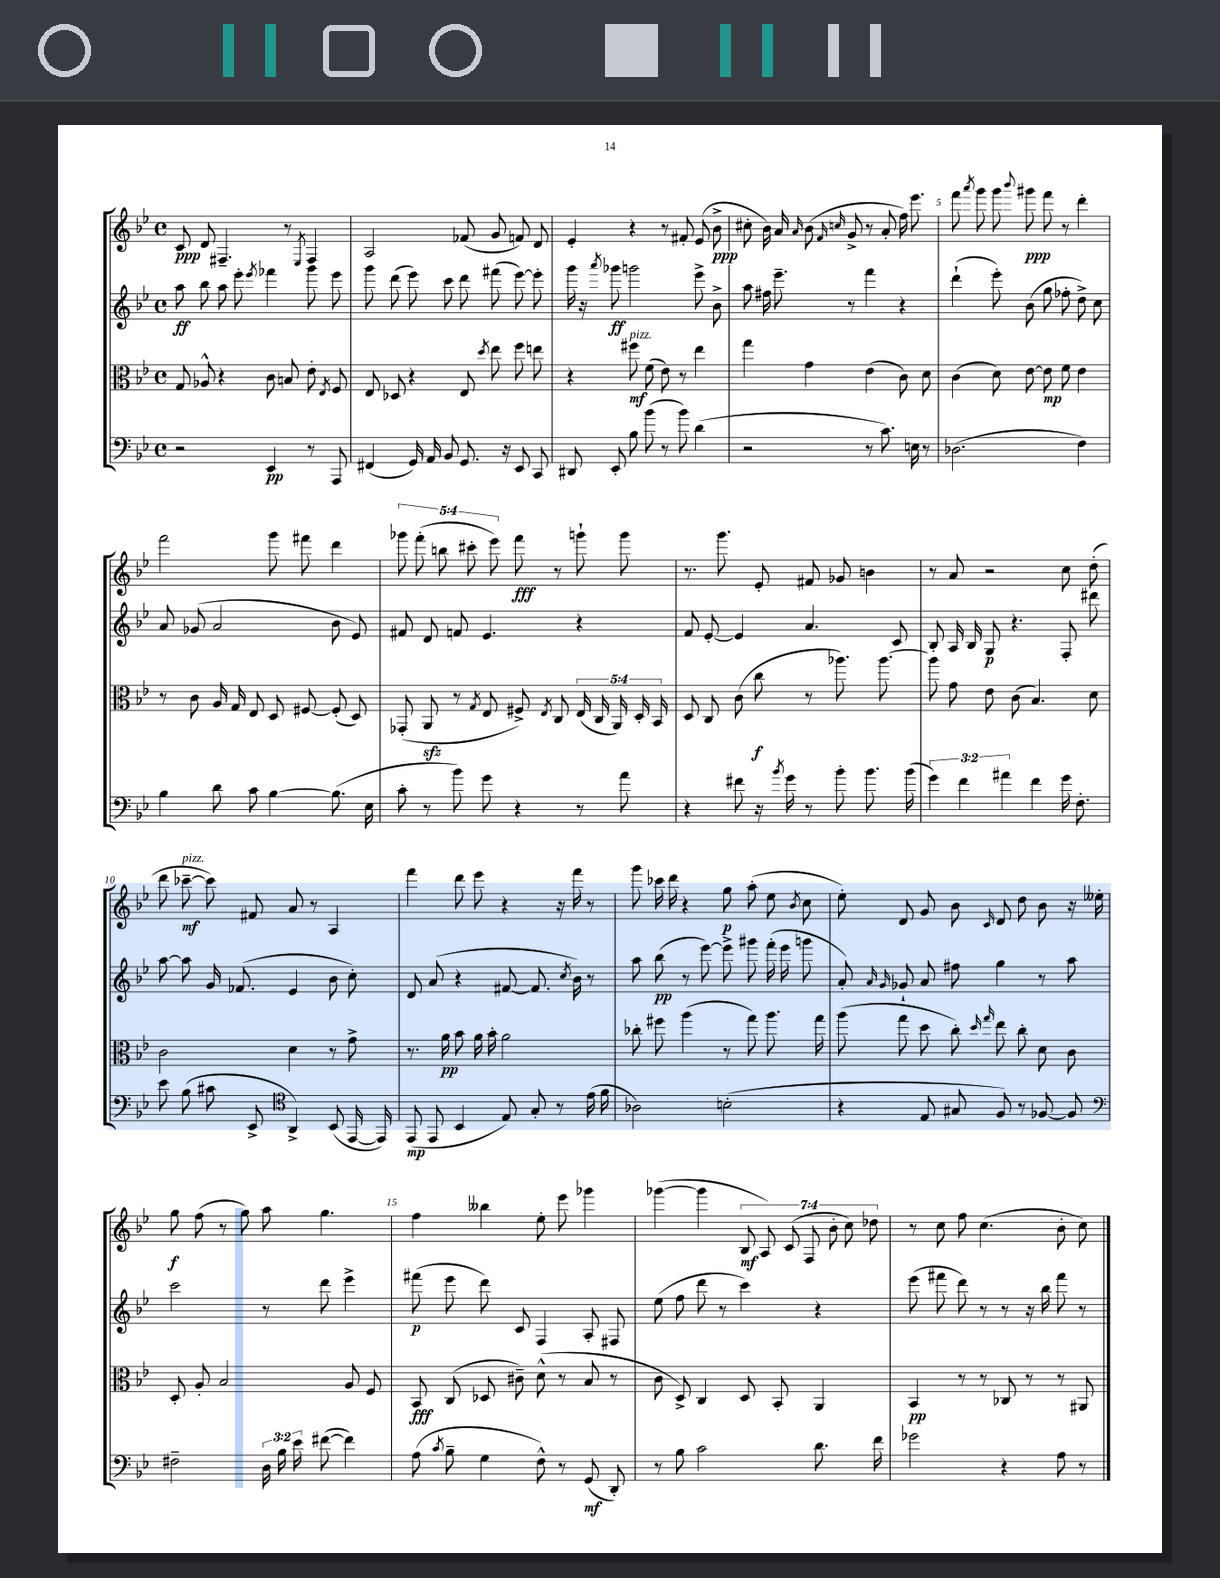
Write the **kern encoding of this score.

**kern	**kern	**kern	**kern
*staff4	*staff3	*staff2	*staff1
*clefF4	*clefC3	*clefG2	*clefG2
*k[b-e-]	*k[b-e-]	*k[b-e-]	*k[b-e-]
*M4/4	*M4/4	*M4/4	*M4/4
*met(c)	*met(c)	*met(c)	*met(c)
2r	8G	8aa	8c
.	8A-^^	8bb-	8d
.	4r	8aa	4.F#~
.	.	8eee-'	.
.	.	8qeee-	.
4EE-	8c	4fff-	.
.	8B	.	8r
.	.	.	8qE-
8r	8e-'	8ggg	4F#
.	8qE-	.	.
8AAA	8F	8eee-	.
=	=	=	=
(4FF#	8E-	8ggg	2A
.	8D-	(8ddd	.
16GG)	4r	8eee-)	.
16AA	.	.	.
8BB-	.	8ccc	.
8.GG	8E-	8ddd	(8f-
.	8qdd	.	.
.	8ee-	(8fff#	8g
16r	.	.	.
8EE-	8ff	[8eee-)	8f)
8CC	8ee	8eee-']	8d
=	=	=	=
8DD#	4r	16ggg	4e-'
.	.	16r	.
.	.	8qaaa	.
8EE-'	.	8ggg-	.
8B-	8ff#	2ggg	4r
(8b-	(8f	.	.
8r	8e-)	.	8r
8b-)	8r	.	8f#'
(4d	4ee-	8eee-^	(8e-
.	.	8b-^	8b-^
=	=	=	=
2r	4gg	8aa	8cc#'
.	.	16ff#	16b-)
.	.	8.eee-~	16a
.	.	.	16qqa
.	4g	.	(8b-
.	.	.	16qqf
.	.	.	16qqcc
.	.	8r	8g^
8r	(4e-	4fff	8r
8.c)	.	.	8a'
.	8c)	4r	16ff)
16E	.	.	8.eee-
8r	8d	.	.
=	=	=	=
(2.D-	(4c	(4ddd`	8fff
.	.	.	8qaaa
.	.	.	8ggg
.	8d)	8eee-')	8ggg
.	.	.	8qqbbb-
.	[8e-	(8b-	8ggg#
.	8e-]	8gg	8fff
.	8f	8ff-'	8r
4F)	4e-	8dd^)	4ddd'
.	.	8cc	.
=	=	=	=
4B-	8r	8a	2fff
.	8c	(8g-	.
8d	16A	2a	.
.	16G	.	.
8c	8E-	.	.
[4B-	8D	.	8ggg
.	[8F#	.	8fff#
(8.B-]	(8F#']	8b-	4ddd
.	8D)	8e-)	.
16E-	.	.	.
=	=	=	=
8c'	(8GG-'	8f#	10ggg-
.	.	.	(10fff'
8r	8AA	8d	.
.	.	.	10bb
8b-)	8r	8f	.
.	.	.	10ccc#'
.	8qG	.	.
8g	8E-	4.e-	.
.	.	.	10eee-)
4r	8F#^)	.	8fff
.	8qE-	.	.
.	8C	.	8r
8r	(20E-	4r	8ggg`
.	20C	.	.
.	20AA)	.	.
8a	.	.	8ggg
.	20D'	.	.
.	20BB-	.	.
=	=	=	=
4r	8D	8f	8.r
.	8C	[8e-'	.
.	.	.	8.ggg
8f#	(8c	4e-]	.
16r	8cc	.	8e-'
8qb-	.	.	.
16g	.	.	.
8r	8r	4.a	8f#
8b-'	8.aa-)	.	8g-
8.b-	.	.	4b
.	[8.aa-	.	.
.	.	8c	.
(16b-	.	.	.
=	=	=	=
6g)	8aa-]	8B-'	8r
.	8g	16A	8a
6f	.	.	.
.	.	16B-	.
.	8e-	8G	2r
6a#	.	.	.
.	(8c	4.r	.
4f	4.B-)	.	.
16g	.	8F'	8cc
8.F'	.	.	.
.	8d	8ddd#	(8dd'
=	=	=	=
8e-	2c	[8aa	8ddd
(8B-	.	8aa]	[8ccc-~
8c#	.	16g	8ccc-])
.	.	(8.f-	.
8EE-^	.	.	8f#
*clefC4	*	*	*
4AA^)	4d	4e-	8a
.	.	.	8r
(8BB-	8r	8b-	4A
[16EE-	8g^	8cc')	.
16EE-])	.	.	.
=	=	=	=
(8EE-	8.r	8d	4fff
8EE-	.	(8a	.
.	16a	.	.
4BB-	8b-	4r	8ddd
.	16a	.	8eee-
.	16b-'	.	.
8E-)	2a	[8f#	4r
8G'	.	8.f#]	.
8r	.	.	16r
.	.	8qcc	.
.	.	16b-)	16fff
(16e-	.	8r	8r
16f	.	.	.
=	=	=	=
2A-)	8cc-'	8aa	8ggg
.	8ff#	(8bb-	16ccc-
.	.	.	16ddd
.	(4aa	8r	4r
.	.	[8eee-)	.
(2B'	8r	8eee-^]	8gg
.	8gg)	8ggg#	(8aa'
.	8.aa	(16fff'	8ee-
.	.	16eee-	.
.	.	.	8qb-
.	.	8ggg	8cc
.	16gg	.	.
=	=	=	=
4r	(8aa	8a')	8ee-')
.	.	16qqa	.
.	.	16qqg	.
.	8gg	8g-`	8d
8E-	8dd	8a	8g
8G#	8cc')	8ff#	8b-
.	16qqdd	.	.
.	16qqgg	.	16qqc
8F)	8ee-	4gg	8d
8r	8cc'	.	8dd
[8F-	8d	8r	8b-
8F-]	8c	8aa	16r
.	.	.	16ee--'
=	=	=	=
*clefF4	*	*	*
2F#~	8D'	2ccc	8gg
.	8A'	.	(8ff
.	2B-	.	8r
.	.	.	8gg)
24D	.	8r	8aa
24B-	.	.	.
24e-	.	.	.
([8f#	.	8ddd	4.gg
4f#])	8A	4eee-^	.
.	8F	.	.
=	=	=	=
(8A	8BB-	(8fff#	4ff
8qc	.	.	.
8B-~	(8C	8eee-	.
4G	8D-	8ddd)	4bb--
.	8c#~)	8c	.
8F^^)	(8d^^	4F	8ee-'
8r	8r	.	8eee-
(8GG	8B-	8A'	4ggg-
8DD')	8r	8F#	.
=	=	=	=
8r	8c	(8ee-	([4ggg-
8B-	8D^)	8ff	.
2c	4C	8ddd	4ggg-]
.	.	8r	.
.	8D	4ccc)	14B-
.	.	.	14A)
.	8BB-'	.	.
.	.	.	(14c
.	.	.	14F
8.d	4AA	4r	.
.	.	.	14b-'
.	.	.	14cc)
.	.	.	14dd-
16f	.	.	.
=	=	=	=
2g-	4BB-	(8eee-	8r
.	.	8fff#	8cc
.	8r	8ddd)	8ff
.	8r	8r	(4.cc
4r	8C-	8r	.
.	8r	16r	.
.	.	16bb-	.
8A	8r	8fff#	8b-'
8r	8AA#	8r	8cc)
==	==	==	==
*-	*-	*-	*-
